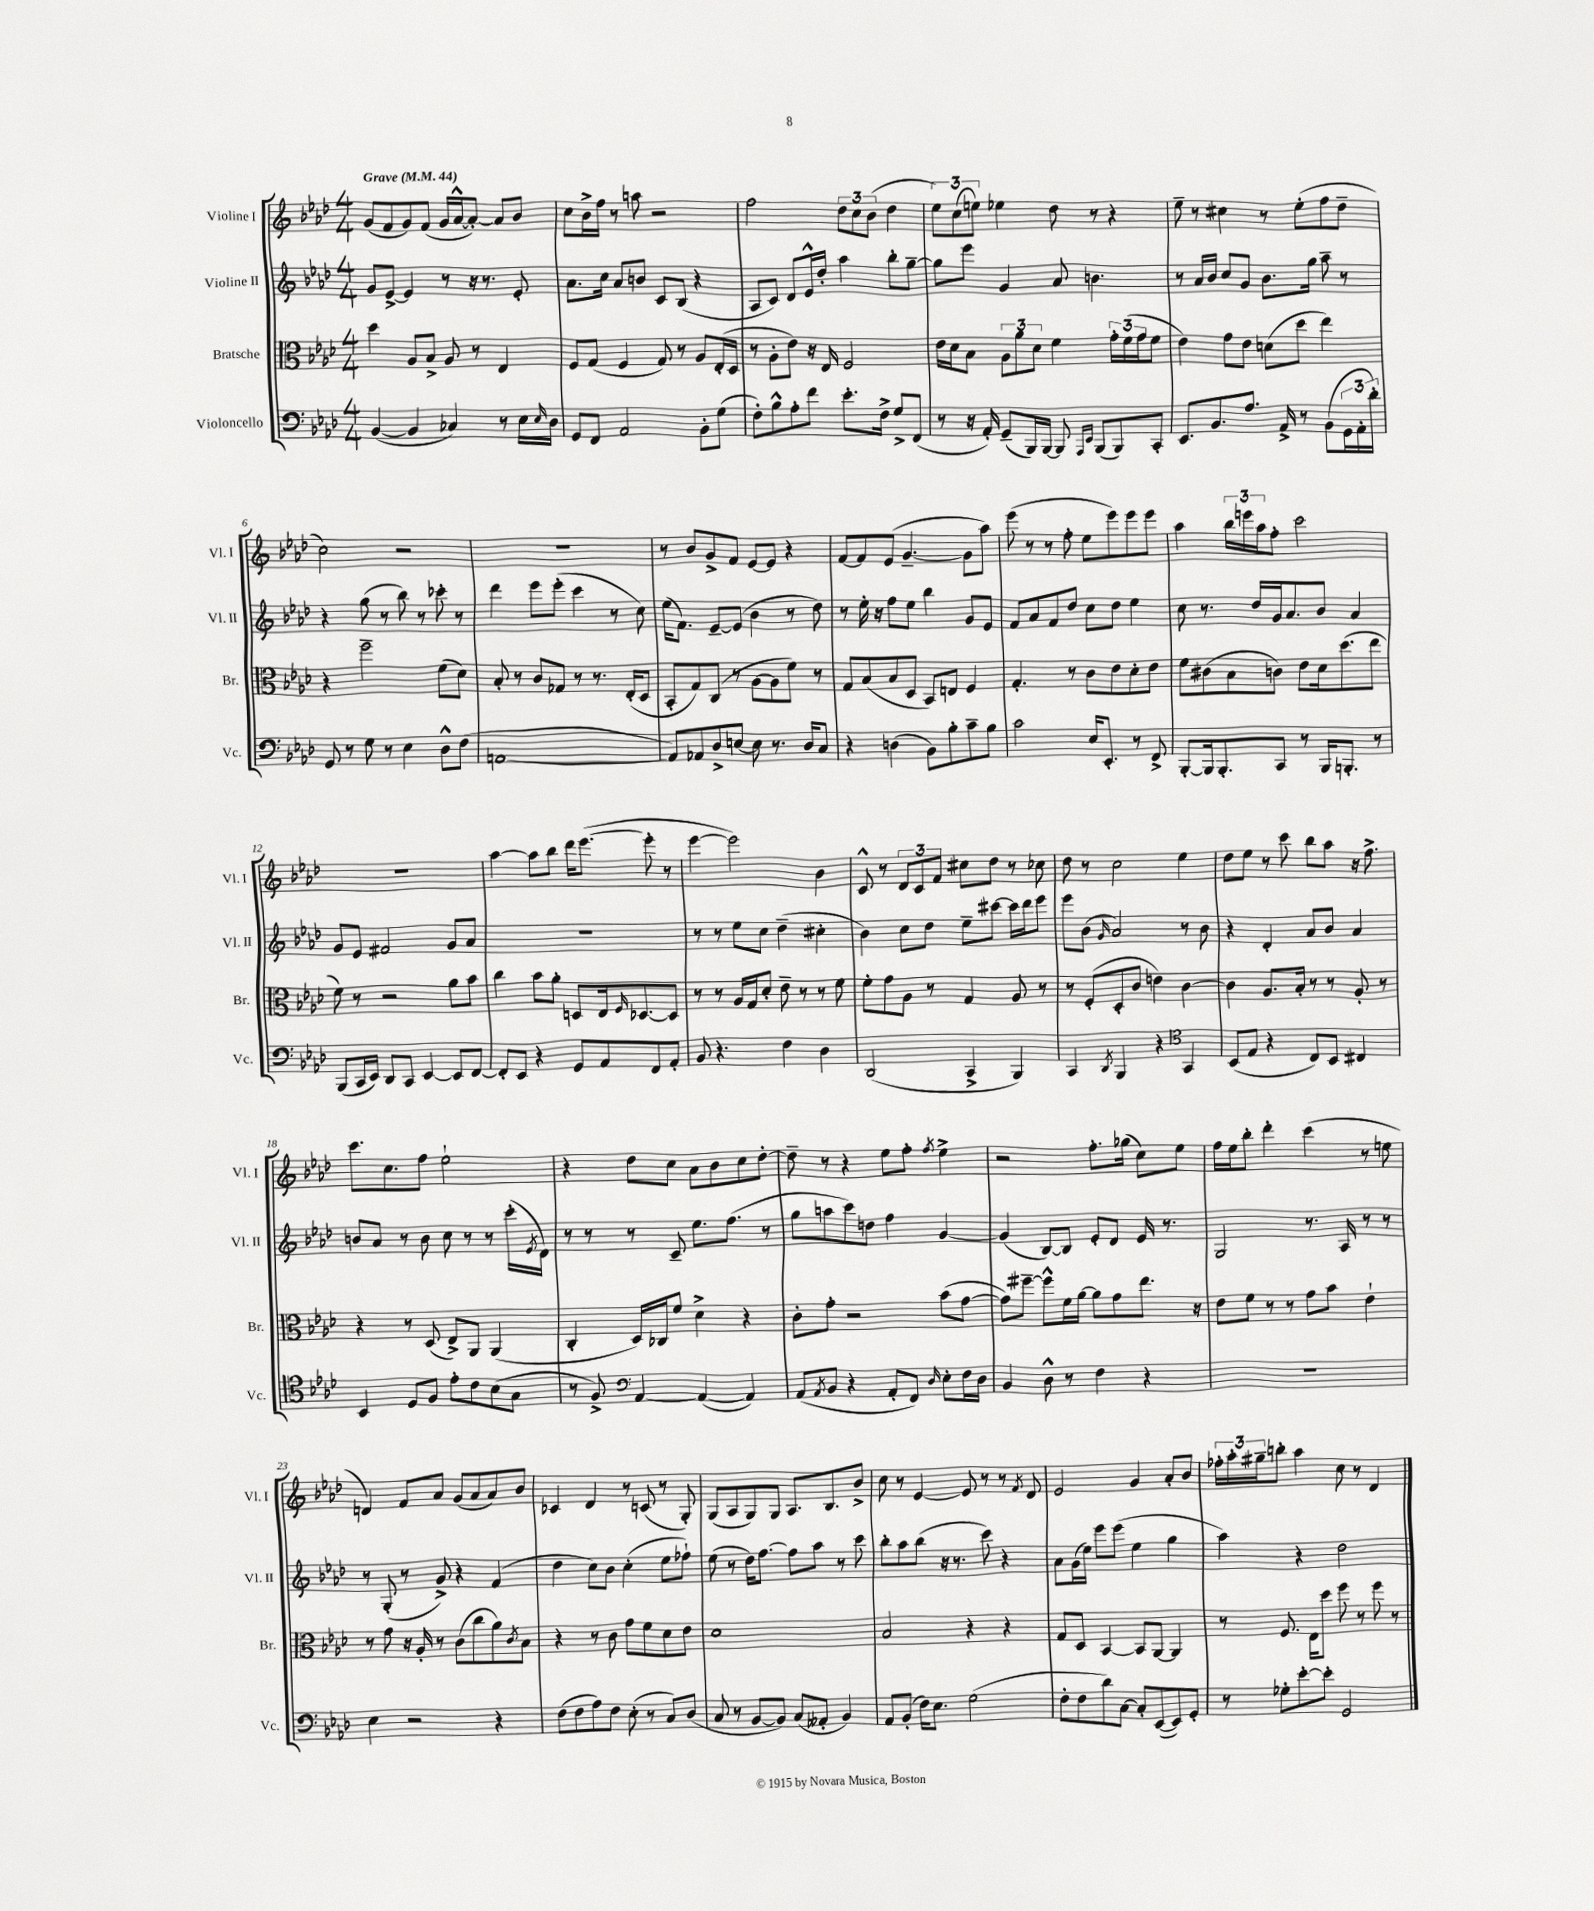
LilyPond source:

<<
\new StaffGroup <<
\new Staff = "s0" \with { instrumentName = "Violine I" shortInstrumentName = "Vl. I" } {
    \clef treble \key aes \major \numericTimeSignature \time 4/4 \tempo "Grave" 4 = 44
    g'8( f'8 g'8) f'8( g'16 aes'16~-^ aes'8~-.) aes'8 bes'8 |
    c''8 bes'16-> f''16 r8 a''8 r2 |
    f''2 \tuplet 3/2 { des''8 c''8 bes'8( } des''4 |
    \tuplet 3/2 { ees''8) c''8( e''8) } ees''4 des''8 r8 r4 |
    ees''8-- r8 cis''4 r8 ees''8-.( f''8 des''8-- |
    c''2) r2 |
    R1 |
    r8 bes'8 g'8-> f'8 ees'8~ ees'8 r4 |
    f'8~ f'8 ees'8( g'4.~-- g'8 aes''8) |
    ees'''8( r8 r8 f''8-. ees''8 ees'''8) ees'''8 ees'''8 |
    aes''4 \tuplet 3/2 { bes''16 e'''16 aes''16 } f''8-. c'''2 |
    r1 |
    aes''4~ aes''8 bes''8 des'''16 ees'''8.~( ees'''8-. r8 |
    ees'''4~ ees'''2) bes'4 |
    c'8-^ r8 \tuplet 3/2 { des'8 c'8 f'8 } cis''8 des''8 r8 ces''8 |
    des''8 r8 c''2 ees''4 |
    des''8 ees''8 r8 c'''8 bes''8 aes''8 r16 f''8.-> |
    c'''8. c''8. f''8 ees''2-! |
    r4 des''8 c''8 aes'8 bes'8 c''8 des''8~-. |
    des''8-- r8 r4 ees''8 f''8-. \acciaccatura { f''8 } ees''4-> |
    r2 f''8.-. ges''16( c''8) ees''8 |
    f''16 ees''16 bes''8-. des'''4-. c'''4( r8 e''8 |
    d'4) f'8 aes'8 g'8( aes'8 aes'8) bes'8 |
    ces'4 des'4 r8 c'8( r8 g8-.) |
    g8( aes8 g8) g8 aes8. bes8. bes'8-> |
    c''8 r8 ees'4~ ees'8 r8 r8 \acciaccatura { f'8 } des'8 |
    ees'2 g'4 aes'8-. bes'8 |
    \tuplet 3/2 { fes''16-. aes''16-. gis''16-- } b''8-. aes''4 c''8 r8 des'4 \bar "|." |
}
\new Staff = "s1" \with { instrumentName = "Violine II" shortInstrumentName = "Vl. II" } {
    \clef treble \key aes \major \numericTimeSignature \time 4/4
    g'8 ees'8~-> ees'4 r8 r16 r8. ees'8-. |
    aes'8. c''16 aes'8 b'8 c'8 bes8( r4 |
    aes8 c'8) des'8 ees'16-^ des''16-. aes''4 bes''8-. g''8~-- |
    g''8 ees'''8 g'4 aes'8 b'4. |
    r8 aes'16 bes'16 c''8 g'8 bes'8. g''16 aes''8-- r8 |
    r4 g''8( r8 bes''8) r8 ces'''8-. r8 |
    des'''4 ees'''8 ees'''8-.( c'''4 r8 c''8) |
    ees''16( f'8.) ees'8~-- ees'8( bes'4 r8 des''8) |
    r8 ees''16-. r16 f''8 ees''8 bes''4 g'8 ees'8 |
    f'8 aes'8 f'8 des''8 c''8 des''8 ees''4 |
    c''8 r8. des''16 g'16 aes'8. bes'8 aes'4 |
    g'8 ees'8 fis'2 g'8 aes'8 |
    R1 |
    r8 r8 ees''8 c''8 des''4--( cis''4-. |
    bes'4) c''8 des''8 ees''8-- cis'''8~ cis'''16 des'''16 ees'''8 |
    ees'''8 bes'8( \grace { g'16 } aes'2) r8 bes'8 |
    r4 des'4-. aes'8 bes'8 aes'4 |
    b'8 aes'8 r8 b'8 c''8 r8 r8 c'''16-.( \acciaccatura { ees'8 } des'16) |
    r8 r8 r8 c'8-- ees''8. f''8.( r8 |
    g''8 a''8 c'''8) d''8 f''4 g'4~ |
    g'4( bes8~) bes8 ees'8-. des'8 ees'16 r8. |
    g2 r8. aes16 r8 r8 |
    r8 g8-.( r8 g'8->) r4 f'4( |
    des''4 c''8) bes'8 c''4-.( ees''8 fes''8-!) |
    ees''8( r8 des''16) f''8.~ f''8 aes''8 r8 c'''8 |
    bes''8-. aes''8 bes''8( r16 r8. c'''8) r4 |
    aes'8 g'16( ees''16) ees'''8 ees'''8( ees''4 g''4 |
    aes''4) r4 des''2 \bar "|." |
}
\new Staff = "s2" \with { instrumentName = "Bratsche" shortInstrumentName = "Br." } {
    \clef alto \key aes \major \numericTimeSignature \time 4/4
    des''4 aes8 bes8-> aes8 r8 ees4 |
    f8 g8( f4 g8) r8 aes8 ees16-.( des16 |
    r8 aes8-. ees'8) r16 ees16 f2 |
    ees'16 des'16 bes8 \tuplet 3/2 { aes8 aes'8 des'8 } f'4 \tuplet 3/2 { g'16-. f'16( g'16 } f'8 |
    ees'4) g'8 ees'8 d'8( des''8 ees''4) |
    r4 f''2-- f'8( des'8) |
    bes8-. r8 c'8 ges8 r8 r8. ees16-.( des8 |
    bes,8-. g8) c8( r8 aes8~ aes8 f'8) r8 |
    g8 bes8( bes8 des8 bes,8) e8 f4 |
    g4.-. r8 c'8 ees'8 des'8-. ees'8 |
    f'8 cis'8( bes8 c'8) ees'8 des'16 des''8.( ees''8 |
    f'8) r8 r2 aes'8 bes'8 |
    c''4 bes'8 aes'8-. d8 ees16 \grace { f16 } des8.~ des8 |
    r8 r8 aes16 g16 des'8-. ees'8-- r8 r8 f'8 |
    f'8-. g'8 aes8 r8 g4 aes8 r8 |
    r8 f8-.( des8-. c'8 e'4) c'4~ |
    c'4 aes8. bes16-. r8 r8 aes8-. r8 |
    r4 r8 des8( ees8->) aes,8 aes,4( |
    c4-. des16) ces16 f'8 des'4-> r4 |
    c'8-. g'8-. r2 bes'8( g'8~ |
    g'8) fis''8~-- fis''8-^ f'16 aes'16~ aes'8 g'8 ees''8. r16 |
    ees'8 f'8 r8 r8 g'8 bes'8 ees'4-! |
    r8 g'8 r16 aes16-. r8 c'8( c''8 aes'8) \acciaccatura { c'8 } bes8 |
    r4 r8 c'8 g'8 f'8 des'8 ees'8 |
    des'1 |
    bes2 r4 r4 |
    g8 des8 bes,4~ bes,8 aes,8~ aes,4 |
    r8 f8. ees16 des''8 f''8 r8 f''8 r8 \bar "|." |
}
\new Staff = "s3" \with { instrumentName = "Violoncello" shortInstrumentName = "Vc." } {
    \clef bass \key aes \major \numericTimeSignature \time 4/4
    bes,4~( bes,4 ces4) r8 ees16 \grace { ees16 } des16 |
    g,8 f,8 aes,2 bes,8-. g8( |
    f8-.) bes8-^ aes8-. f'8 ees'8.-. f16-> g8-> f,8( |
    r8 r16 aes,16-.) g,8--( bes,,16) bes,,16~ bes,,8 \grace { aes,,16 ees,16 } bes,,8( bes,,8) c,8-. |
    ees,8. bes,8. aes8. aes,16-> r8 bes,8( \tuplet 3/2 { g,16 aes,16-. des'16-.) } |
    g,8 r8 g8 r8 ees4 des8-^ f8( |
    a,1~ |
    a,8) aes,8 des8-> e8~ e8 r8. des16 c8 |
    r4 d4( bes,8) bes8-. c'8-- bes8 |
    c'2 ees16 ees,8.-. r8 f,8-> |
    bes,,8~-. bes,,16 bes,,8.-. c,8 r8 bes,,16 b,,8.-. r8 |
    bes,,8( c,16 ees,16) des,8 c,8 ees,4~ ees,8 f,8~ |
    f,8-. ees,8 r4 g,8 aes,8 f,8 aes,8-. |
    bes,8 r4. f4 des4 |
    des,2( c,4-> bes,,4) |
    c,4 \acciaccatura { des,8 } bes,,4 r4 \clef tenor g,4 |
    bes,8( ees8 r4 c8) bes,8 cis4 |
    bes,4 des8 f8 ees'8-. c'8 bes8( g8 |
    r8 f8->) \clef bass aes,4~ aes,4~( aes,4) |
    aes,8( \acciaccatura { aes,8 } bes,8 r4 aes,8-. f,8) \grace { des16 } ees8-. f16 des16 |
    bes,4 des8-^ r8 f4 r4 |
    r1 |
    ees4 r2 r4 |
    f8( f8 aes8) f8 ees8-.( r8 c8) des8( |
    c8 r8 bes,8~ bes,8) c8( aeses,8-. bes,4) |
    aes,8 bes,8-.( f16) ees8. g2( |
    f8-. f8 des'8) c8~ c8-. ees,8~( ees,8) g,8-. |
    r8 ges8-. ees'8~-. ees'8-. g,2 \bar "|." |
}
>>
>>
